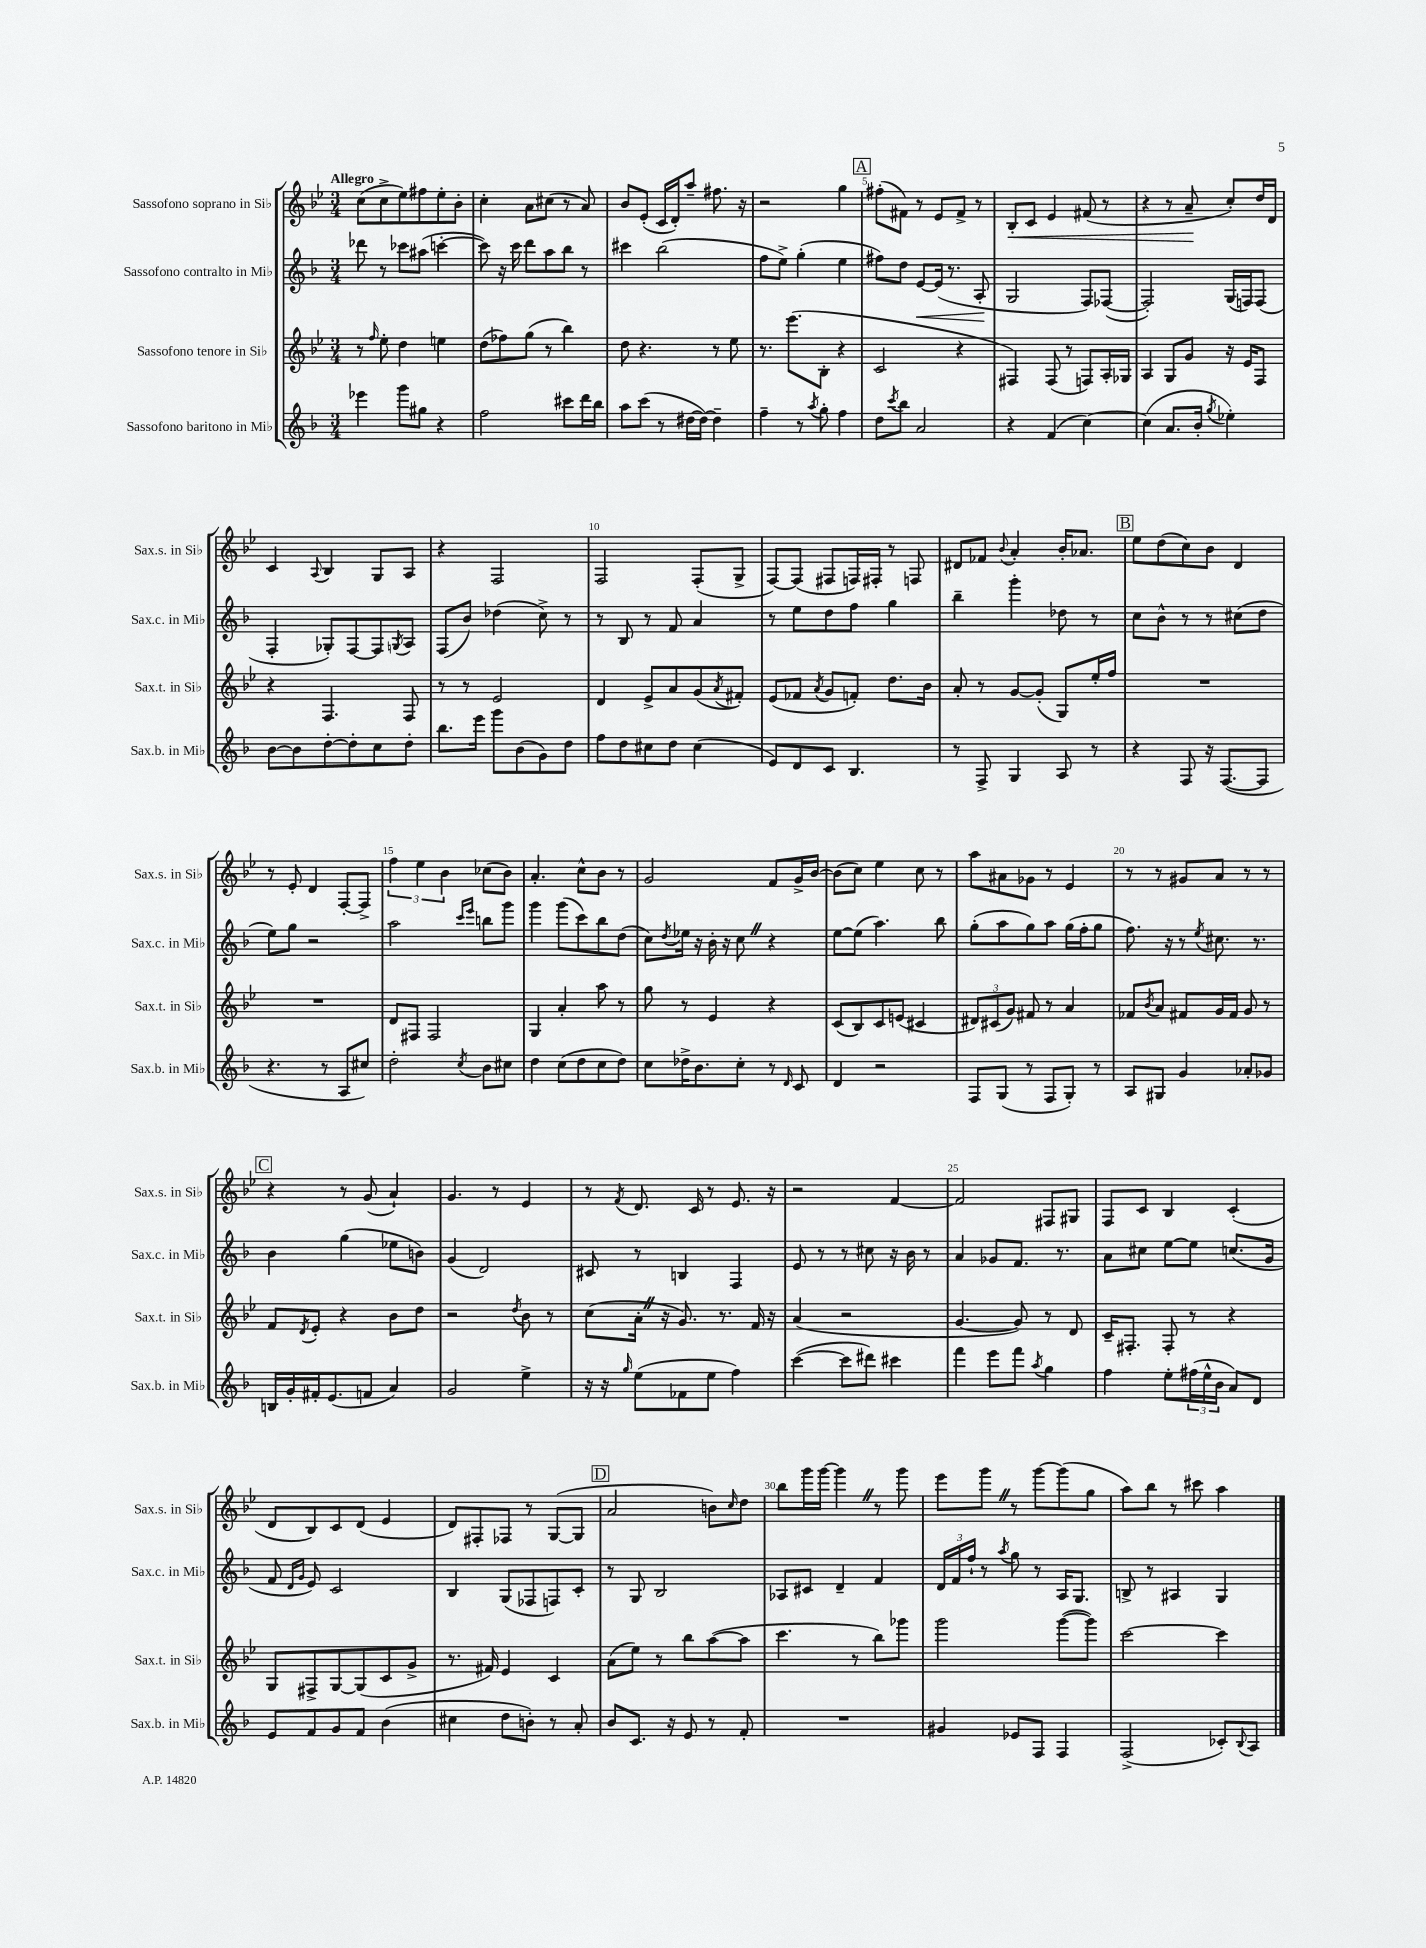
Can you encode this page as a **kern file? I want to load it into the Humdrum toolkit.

**kern	**kern	**kern	**kern
*staff4	*staff3	*staff2	*staff1
*clefG2	*clefG2	*clefG2	*clefG2
*k[b-]	*k[b-e-]	*k[b-]	*k[b-e-]
*M3/4	*M3/4	*M3/4	*M3/4
4eee-	8r	8ddd-	(8cc
.	16qqff	.	.
.	8ee-'	8r	8cc^
8ggg	4dd	8ccc-	8ee-)
8gg#	.	(8aa#	8ff#
4r	4ee	[4ccc'	8ee-'
.	.	.	8b-'
=	=	=	=
2ff	(8dd	8ccc])	4cc'
.	8ff-)	16r	.
.	.	16ccc	.
.	(8gg	8ddd	8a
.	8r	8aa	(8cc#
8ccc#	4bb-)	8bb-	8r
16ddd	.	8r	8a)
16bb-	.	.	.
=	=	=	=
8aa	8dd	4ccc#	8b-
(8ccc	4.r	.	(8e-'
8r	.	(2bb-	16c
.	.	.	16d')
[16dd#	.	.	8aa~
16dd#_)	.	.	.
4dd#~]	8r	.	8.ff#
.	8ee-	.	.
.	.	.	16r
=	=	=	=
4ff~	8.r	8ff	2r
.	.	8ee^)	.
.	(8.eee-	.	.
8r	.	(4gg'	.
8qaa	.	.	.
8gg'	8B-'	.	.
4ff	4r	4ee	4gg
=	=	=	=
8dd	2c	8ff#)	(8ff#'
8qccc	.	.	.
8bb-	.	8dd	8f#)
2a	.	[8e	8r
.	.	(16e]	8e-
.	.	8.r	.
.	4r	.	8f#^
.	.	8A'	8r
=	=	=	=
4r	4F#)	2G	8B-'
.	.	.	8c
(4f	(8F#	.	4e-
.	8r	.	.
[4cc)	8F)	8F)	(8f#
.	16A'	([8F-	8r
.	16G-	.	.
=	=	=	=
(4cc]	4A	2F-'])	4r
8.a	8G	.	8r
.	8g	.	8a~
16b-'	.	.	.
8qgg	.	.	.
4ee-')	16r	(16G	8cc')
.	16e-	16F)	.
.	8F	(8F	16dd
.	.	.	16d
=	=	=	=
[8b-	4r	4F'	4c
8b-]	.	.	.
.	.	.	8qqA
[8dd'	4.F	8G-')	4B-
8dd']	.	[8F	.
8cc	.	8F]	8G
.	.	8qG	.
8dd'	8F	8A	8A
=	=	=	=
8.bb-	8r	(8F	4r
.	8r	8b-)	.
16eee	.	.	.
8ggg	2e-	(4dd-	2F
(8b-	.	.	.
8g)	.	8cc^)	.
8dd	.	8r	.
=	=	=	=
8ff	4d	8r	2F
8dd	.	8B-	.
8cc#	8e-^	8r	.
8dd	8a	8f	.
(4cc#	(8g	4a	(8F'
.	8qa	.	.
.	8f#')	.	8G^
=	=	=	=
8e)	(8e-	8r	[8F)
8d	8f-	8ee	(8F]
.	8qa	.	.
8c	8g	8dd	8F#
4.B-	8f')	8ff	16F)
.	.	.	16F#'
.	8.dd	4gg	8r
.	.	.	8F
.	16b-	.	.
=	=	=	=
8r	8a'	4bb-~	8d#
8F^	8r	.	8f-
.	.	.	8qqb-
4G	[8g	4ggg'	4a'
.	(8g']	.	.
8A	8G)	8dd-	16b-'
.	.	.	8.a-
8r	16ee-'	8r	.
.	16ff	.	.
=	=	=	=
4r	2.r	8cc	8ee-
.	.	8b-^^	(8dd
8F	.	8r	8cc)
16r	.	8r	8b-
([8.F	.	.	.
.	.	(8cc#	4d
8F]	.	8dd	.
=	=	=	=
4.r	2.r	8ee)	8r
.	.	8gg	8e-'
.	.	2r	4d
8r	.	.	.
8A	.	.	[8F'
8cc#)	.	.	8F^]
=	=	=	=
2dd'	8d	2aa	6ff
.	8F#	.	.
.	.	.	6ee-
.	2F#	.	.
.	.	.	6b-
.	.	16qqccc	.
8qcc	.	16qqeee	.
8b-	.	8bb	(8cc-
8cc#	.	8ggg	8b-)
=	=	=	=
4dd	4G	4ggg	4.a'
(8cc	4a'	(8ggg	.
8dd	.	8ccc)	8cc^^
8cc	8aa	8bb-	8b-
8dd)	8r	(8dd	8r
=	=	=	=
8cc	8gg	8cc)	2g
.	.	8qdd	.
16dd-^	8r	16ee-	.
8.b-	.	16r	.
.	4e-	16b-'	.
.	.	16r	.
8cc'	.	8cc	.
8r	4r	4r	8f
16qqd	.	.	.
8c	.	.	16g^
.	.	.	[16b-
=	=	=	=
4d	(8c	[8ee	(8b-]
.	8B-)	(8ee]	8cc)
2r	8c	4.aa)	4ee-
.	(8e	.	.
.	4c#	.	8cc
.	.	8bb-	8r
=	=	=	=
8F	12d#)	(8gg'	8aa
.	(12c#	.	.
(8G	.	8aa	8a#
.	12g)	.	.
8r	8f#	8gg)	8g-
8F	8r	8aa	8r
8G')	4a	(16gg	4e-
.	.	16ff'	.
8r	.	8gg	.
=	=	=	=
8A	8f-	8.ff)	8r
.	8qb-	.	.
8G#	8a	.	8r
.	.	16r	.
4g	8f#	8r	8g#
.	.	8qee	.
.	16g	8.cc#	8a
.	16f#	.	.
8a-'	8g	.	8r
.	.	8.r	.
8g-	8r	.	8r
=	=	=	=
16B	8f	4b-	4r
16g'	.	.	.
.	8qd	.	.
16f#'	8e-'	.	.
(8.e	.	.	.
.	4r	(4gg	8r
8f	.	.	(8g
4a)	8b-	8ee-	4a`)
.	8dd	8b)	.
=	=	=	=
2g	2r	(4g	4.g
.	.	2d)	.
.	.	.	8r
.	8qdd	.	.
4ee^	8b-	.	4e-
.	8r	.	.
=	=	=	=
16r	(8cc	8c#	8r
16r	.	.	.
16qqgg	.	.	8qf
(8ee	16a'	8r	8.d
.	16r	.	.
8f-	8.g)	4B	.
.	.	.	16c
8ee	.	.	8r
.	8.r	.	.
4ff)	.	4F	8.e-
.	16f	.	.
.	16r	.	16r
=	=	=	=
([4ccc	(4a	8e	2r
.	.	8r	.
8ccc]	2r	8r	.
8ddd#)	.	8cc#	.
4ccc#	.	16r	[4f
.	.	16b-	.
.	.	8r	.
=	=	=	=
4fff	[4.g	4a	2f]
8eee	.	8g-	.
8fff	8g])	8.f	.
8qaa	.	.	.
4gg	8r	.	8F#
.	.	8.r	.
.	8d	.	8G#
=	=	=	=
4ff	16c~	8a	8F
.	8.F#'	.	.
.	.	8cc#	8c
8ee'	8F#'	[8ee	4B-
(24ff#	8r	8ee]	.
24ee^^	.	.	.
24b-	.	.	.
8a)	4r	(8.cc	(4c'
8d	.	.	.
.	.	16g	.
=	=	=	=
8e	8G	8f	8d
.	.	16qqd	.
.	.	16qqg	.
8f	8F#^	8e)	8B-)
8g	[8G	2c	8c
8f	(8G]	.	(8d
(4b-	8c	.	4e-
.	8g^	.	.
=	=	=	=
4cc#	8.r	4B-	8d)
.	.	.	8F#'
.	16f#)	.	.
8dd	4e-	(8G	8F-
8b')	.	8F-	8r
8r	4c	8F)	([8G
8a'	.	8c'	8G]
=	=	=	=
8b-	(8a	8r	2a
8.c	8ee-)	8G	.
.	8r	2B-	.
16r	.	.	.
8e	8bb-	.	.
8r	([8aa	.	8b)
.	.	.	16qqcc
8f'	8aa]	.	8dd
=	=	=	=
2.r	4.ccc	8A-	8bb-
.	.	8c#	16ggg
.	.	.	[16ggg
.	.	4d~	4ggg]
.	8r	.	.
.	8bb-)	4f	8r
.	8ggg-	.	8ggg
=	=	=	=
4g#	2ggg	24d	8eee-
.	.	24f	.
.	.	24ff`	.
.	.	8r	8ggg
.	.	8qaa	.
8e-	.	8gg	8r
8F	.	8r	[8ggg
4F	([8ggg	16A	(8ggg]
.	.	8.G	.
.	8ggg])	.	8gg
=	=	=	=
(2F^	[2ccc	8B^	8aa)
.	.	8r	8bb-
.	.	4A#	8r
.	.	.	8ccc#
8c-')	4ccc]	4G	4aa
8qqB-	.	.	.
8A	.	.	.
==	==	==	==
*-	*-	*-	*-
